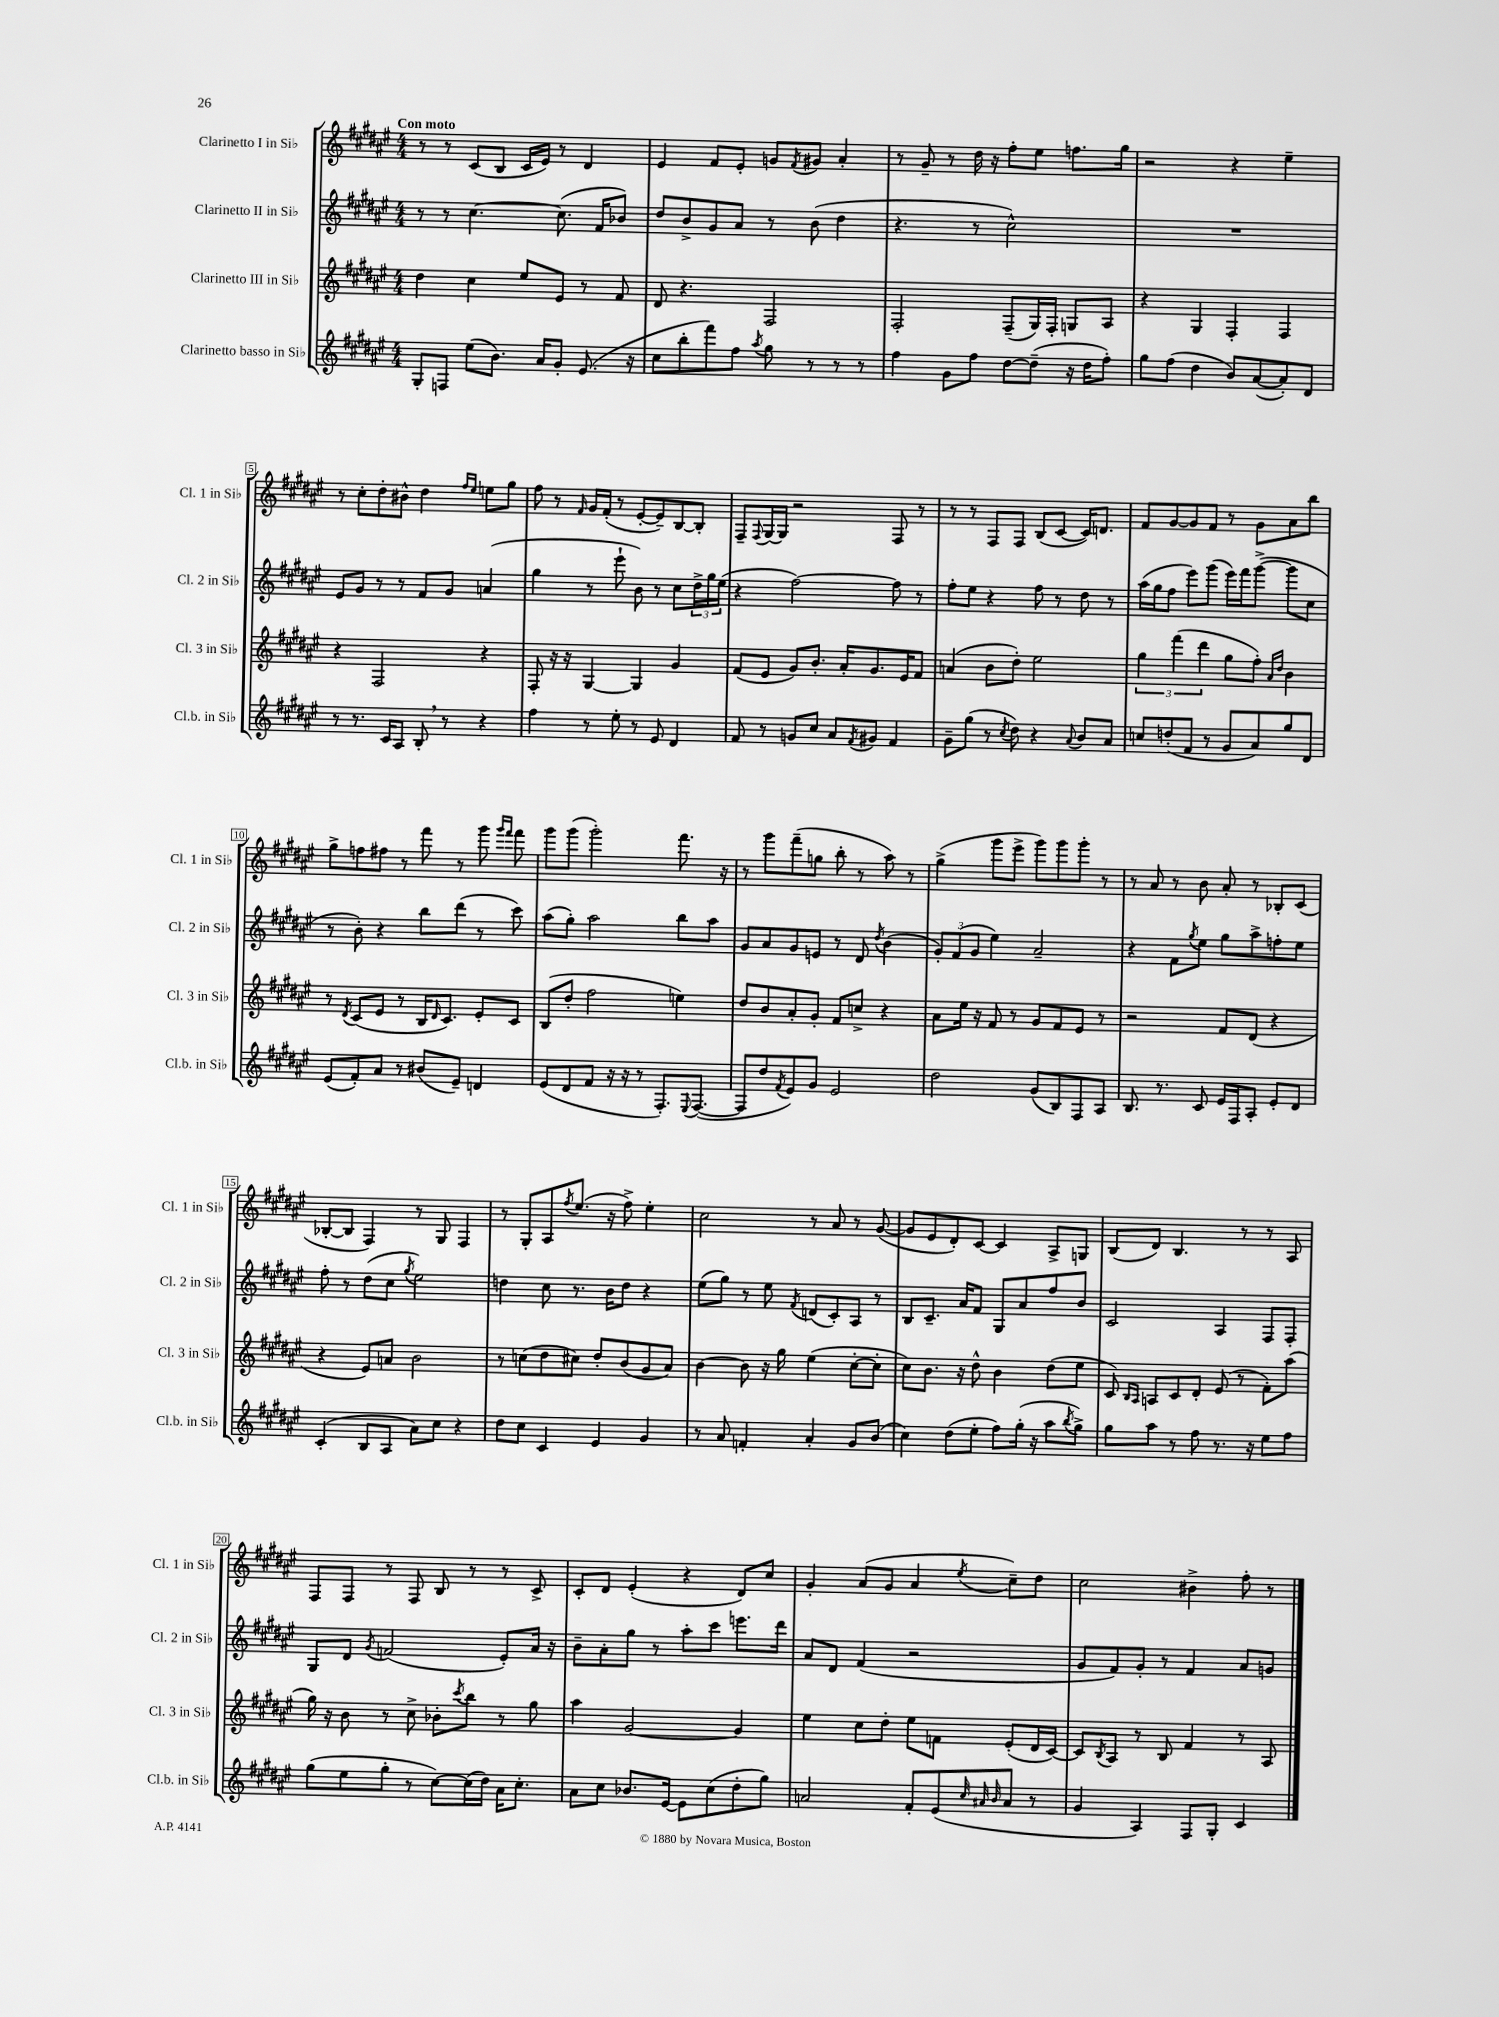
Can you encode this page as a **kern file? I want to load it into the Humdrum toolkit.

**kern	**kern	**kern	**kern
*part4	*part3	*part2	*part1
*staff4	*staff3	*staff2	*staff1
*I"Clarinetto basso in Si♭	*I"Clarinetto III in Si♭	*I"Clarinetto II in Si♭	*I"Clarinetto I in Si♭
*I'Cl.b. in Si♭	*I'Cl. 3 in Si♭	*I'Cl. 2 in Si♭	*I'Cl. 1 in Si♭
*clefG2	*clefG2	*clefG2	*clefG2
*k[f#c#g#d#a#e#]	*k[f#c#g#d#a#e#]	*k[f#c#g#d#a#e#]	*k[f#c#g#d#a#e#]
*M4/4	*M4/4	*M4/4	*M4/4
=1	=1	=1	=1
!	!	!	!LO:TX:a:B:t=Con moto
8G#'/L	4dd#\	8r	8r
8Fn/J	.	8r	8r
(8ee#\L	4cc#\	[4.cc#\	(8c#/L
8.b\J)	.	.	8B/J
.	8ee#/L	.	16c#/LL
16a#/KL	.	.	16e#/JJ)
8g#'/J	8e#/J	(8.cc#\]	8r
(8.e#/	8r	.	4d#/
.	.	16f#/KL	.
.	8f#/	8b-X/J)	.
16r	.	.	.
=2	=2	=2	=2
8cc#\L	8d#/	8dd#/L	4e#/
8bb'\	4.r	8b^/	.
8fff#\)	.	8g#/	8f#/L
8ff#\J	.	8a#/J	8e#'/J
8qaa#/	.	.	.
8gg#\	2F#/	8r	8gn/L
.	.	.	8qf#/
8r	.	(8b\	8g#X/J
8r	.	4dd#\	4a#'/
8r	.	.	.
=3	=3	=3	=3
4ff#\	2F#'/	4.r	8r
.	.	.	8g#~/
8g#\L	.	.	8r
8ff#\J	.	8r	16dd#\
.	.	.	16r
[8dd#\L	(8F#~/L	2cc#^^\)	8ff#'\L
(8dd#~\J]	16G#/L)	.	8ee#\J
.	16F#'/JJ	.	.
16r	8Gn/L	.	8.ffn\L
16dd#\KL	.	.	.
8ff#'\J)	8A#/J	.	.
.	.	.	16gg#\Jk
=4	=4	=4	=4
8gg#\L	4r	1r	2r
(8ff#\J	.	.	.
4dd#\	4G#/	.	.
8b/L)	4F#'/	.	4r
([8a#/	.	.	.
8a#'/])	4F#/	.	4ee#~\
8d#/J	.	.	.
!!LO:LB:g=z
=5	=5	=5	=5
8r	4r	8e#/L	8r
8.r	.	8g#/J	8cc#'\L
.	2F#/	8r	8dd#'\
16c#/KL	.	.	.
8A#/J	.	8r	8b#X^^\J
8B',/	.	8f#/L	4dd#\
8r	.	8g#/J	.
.	.	.	16qqff#/LL
.	.	.	16qqee#/JJ
4r	4r	(4an/	8een\L
.	.	.	8gg#\J
=6	=6	=6	=6
4ff#\	8F#'/	4gg#\	8ff#\
.	16r	.	8r
.	16r	.	.
.	.	.	16qqf#/
8r	[4G#/	8r	16g#/LL
.	.	.	(16f#'/JJ
8ee#'\	.	8eee#`\	8r
8r	4G#/]	8b\)	[8e#'/L
8e#/	.	8r	8e#~/])
4d#/	4g#/	8cc#\L	[8B/
.	.	24dd#^\L	8B'/J]
.	.	24gg#\	.
.	.	(24ee#\JJ	.
=7	=7	=7	=7
8f#/	(8f#/L	4r	8F#~/L
.	.	.	8qqF#/
8r	8e#/J	.	[16G#/L
.	.	.	16G#/JJ]
8gn/L	8g#/L)	[2ff#\)	2r
8cc#/J	8.b'/J	.	.
8a#/L	.	.	.
.	16a#'/KL	.	.
8qf#/	.	.	.
8g#X/J	8.g#/	.	.
4f#/	.	8ff#\]	8F#/
.	16e#/K	.	.
.	8f#/J	8r	8r
=8	=8	=8	=8
8g#~\L	(4an/	8ff#'\L	8r
(8gg#\J	.	8ee#\J	8r
8r	8b\L	4r	8F#/L
8qcc#/	.	.	.
8dd#\)	8dd#'\J)	.	8F#/J
4r	2ee#\	8ff#\	(8B/L
.	.	8r	[8c#/J
8qqa#/	.	.	.
8b/L	.	8dd#\	16c#/KL])
.	.	.	8.dn/J
8a#/J	.	8r	.
=9	=9	=9	=9
8ccn/L	6gg#\	(16aa#\LL	8f#/L
.	.	16gg#\J	.
(8ddn'/	.	8ff#\J	[8g#/
.	(6fff#\	.	.
8f#/J	.	8eee#\L)	8g#/]
.	6ddd#\	.	.
8r	.	(8ggg#\J	8f#/J
8g#/L	8gg#\L	16eee#\LL)	8r
.	.	16fff#\J	.
8a#/)	8ff#'\J)	([8ggg#^\J	8g#\L
.	16qqa#/LL	.	.
.	16qqdd#/JJ	.	.
8gg#/	4b\	8ggg#\L]	8a#\
8d#/J	.	8cc#\J	8bb\J
!!LO:LB:g=z
=10	=10	=10	=10
(8e#/L	8r	8r	8gg#^\L
.	8qd#/	.	.
8f#'/)	(8c#/L	8b'\)	8ffn\
8a#/J	8e#/J	4r	8ff#X\J
8r	8r	.	8r
(8b#X/L	16B/KL	8bb\L	8fff#\
.	16qqd#/	.	.
.	8.c#/J)	.	.
8e#~/J)	.	(8ddd#\J	8r
4dn/	8e#'/L	8r	8ggg#\
.	.	.	16qqggg#/LL
.	.	.	16qqfff#/JJ
.	8c#/J	8ccc#\)	8fff#\
=11	=11	=11	=11
(8e#/L	(8B/L	(8aa#\L	8ggg#\L
8d#/	8dd#'/J	8gg#'\J)	(8ggg#\J
8f#/J	2ff#\	2aa#\	2ggg#'\)
16r	.	.	.
16r	.	.	.
8r	.	.	.
8.F#'/L)	.	.	.
.	4een\)	8bb\L	8.fff#\
8qqE#/	.	.	.
([8.F#/J	.	.	.
.	.	8aa#\J	.
.	.	.	16r
=12	=12	=12	=12
8F#/L]	8dd#/L	8g#/L	8r
8dd#/	8b/	8a#/	8ggg#\L
8qf#/	.	.	.
8e#/)	8a#'/	8g#/	(8fff#~\
8g#/J	8g#'/J	8en/J	8ggn\J
2e#/	8f#/L	8r	8bb'\
.	8ccn^/J	8d#/	8r
.	.	8qdd#/	.
.	4r	(4b\	8aa#\)
.	.	.	8r
=13	=13	=13	=13
2dd#\	8a#\L	12g#'/L)	(4gg#^\
.	.	(12f#/	.
.	16ee#\Jk	.	.
.	.	12g#/J	.
.	16r	.	.
.	8f#/	4ee#\)	8ggg#\L
.	8r	.	8eee#^\J
(8g#/L	8g#/L	2a#~/	8ggg#\L)
8B/)	8f#/	.	8ggg#\
8F#/	8e#/J	.	8ggg#'\J
8A#/J	8r	.	8r
=14	=14	=14	=14
8.B/	2r	4r	8r
.	.	.	8a#/
8.r	.	.	.
.	.	8f#\L	8r
.	.	8qgg#/	.
8c#/	.	8ee#\J	8b\
16e#/LL	8f#/L	8gg#\L	8a#'/
16F#/J	.	.	.
8A#'/J	(8d#/J	8aa#^\	8r
8e#'/L	4r	8ffn'\	8B-X'/L
8d#/J	.	8ee#\J	(8c#/J
!!LO:LB:g=z
=15	=15	=15	=15
(4c#'/	4r	8ff#'\	[8B-X'/L
.	.	8r	8B-/J]
8B/L	8e#/L)	(8dd#\L	4F#/)
8A#/J	8an/J	8cc#\J	.
.	.	8qgg#/	.
8a#\L)	2b\	2ee#\)	8r
8cc#\J	.	.	8G#/
4r	.	.	4F#/
=16	=16	=16	=16
8dd#\L	8r	4ddn\	8r
8cc#\J	(8ccn\L	.	8G#'/L
4c#/	8dd#\	8cc#\	8A#/
.	.	.	8qff#/
.	8cc#X\J)	8.r	(8.ee#/J
4e#/	8dd#'/L	.	.
.	.	16b\KL	16r
.	(8b/	8dd\J	8ff#^\)
4g#/	8g#/	4r	4ee#'\
.	8a#/J)	.	.
=17	=17	=17	=17
8r	[4b\	(8ee#\L	2cc#\
8a#/	.	8gg#\J)	.
4fn'/	8b\]	8r	.
.	16r	8ee#\	.
.	16gg#\	.	.
.	.	8qf#/	.
4a#'/	(4ee#\	(8dn/L	8r
.	.	8c#'/)	8a#/
8g#/L	[8cc#'\L	8A#/J	8r
(8b/J	8cc#'\J]	8r	([8g#/
=18	=18	=18	=18
4cc#\)	8cc#\L)	8B/L	8g#/L]
.	8.b\J	8.c#~/J	8e#/
(8dd#\L	.	.	8d#'/)
.	16r	16a#/KL	.
8ee#'\J	8dd#^^\	8f#/J	[8c#/J
8ff#\L)	4b\	8G#/L	4c#/]
(16gg#'\Jk	.	8a#/	.
16r	.	.	.
8aa#\L	(8dd#\L	8ff#/	8A#^/L
8qbb/	.	.	.
8gg#^\J)	8ee#\J	8b/J	8Gn/J
=19	=19	=19	=19
8gg#\L	8c#/)	2c#/	(8B/L
.	16qqB/LL	.	.
.	16qqA#/JJ	.	.
8aa#\J	8An/L	.	8d#/J)
8r	8c#/	.	4.B/
8ff#\	8d#'/J	.	.
8.r	(8e#/	4A#/	.
.	8r	.	8r
16r	.	.	.
8ee#\L	8f#'\L)	8F#/L	8r
8ff#\J	(8aa#\J	8F#'/J	8A#/
!!LO:LB:g=z
=20	=20	=20	=20
(8gg#\L	16gg#\)	8G#/L	8F#/L
.	16r	.	.
8ee#\	8b\	8d#/J	8F#/J
.	.	8qg#/	.
8gg#'\J	8r	(2fn/	8r
8r	8cc#^\	.	8F#/
[8cc#\L)	8b-X'\L	.	8B/
.	8qccc#/	.	.
(16cc#\L]	8bb\J	.	8r
16dd#\JJ)	.	.	.
16a#\KL	8r	8e#'/L)	8r
8.cc#'\J	.	.	.
.	8gg#\	16a#/Jk	8c#^/
.	.	16r	.
=21	=21	=21	=21
8a#\L	4aa#\	8b~\L	8c#'/L
8cc#\J	.	8a#'\	8d#/J
8.b-X/L	[2g#/	8gg#\J	(4e#'/
.	.	8r	.
[16e#/Jk	.	.	.
8e#\L]	.	8aa#'\L	4r
(8cc#\	.	8ccc#\J	.
8dd#'\	4g#/]	8.eeen\L	8d#/L)
8gg#\J)	.	.	8cc#/J
.	.	16ddd#\Jk	.
=22	=22	=22	=22
2an/	4ee#\	8a#/L	4g#'/
.	.	8d#/J	.
.	8cc#\L	(4f#/	(8a#/L
.	8dd#'\J	.	8g#/J
8f#'/L	8ee#\L	2r	4a#/
(8e#/	8fn\J	.	.
32qqcc#/	.	.	.
32qqa#X/	.	.	.
32qqb/	.	.	8qee#/
8a#/J	(8e#'/L	.	8cc#~\L)
8r	16d#/L	.	8dd#\J
.	[16c#/JJ)	.	.
=23	=23	=23	=23
4g#/	8c#/L]	8g#/L	2cc#\
.	8qB/	.	.
.	8A#/J	8f#/)	.
4A#/)	8r	8g#'/J	.
.	8B/	8r	.
8F#/L	4f#/	4f#/	4b#X^\
8G#'/J	.	.	.
4c#/	8r	8a#/L	8ff#'\
.	8A#/	8gn/J	8r
==	==	==	==
*-	*-	*-	*-
